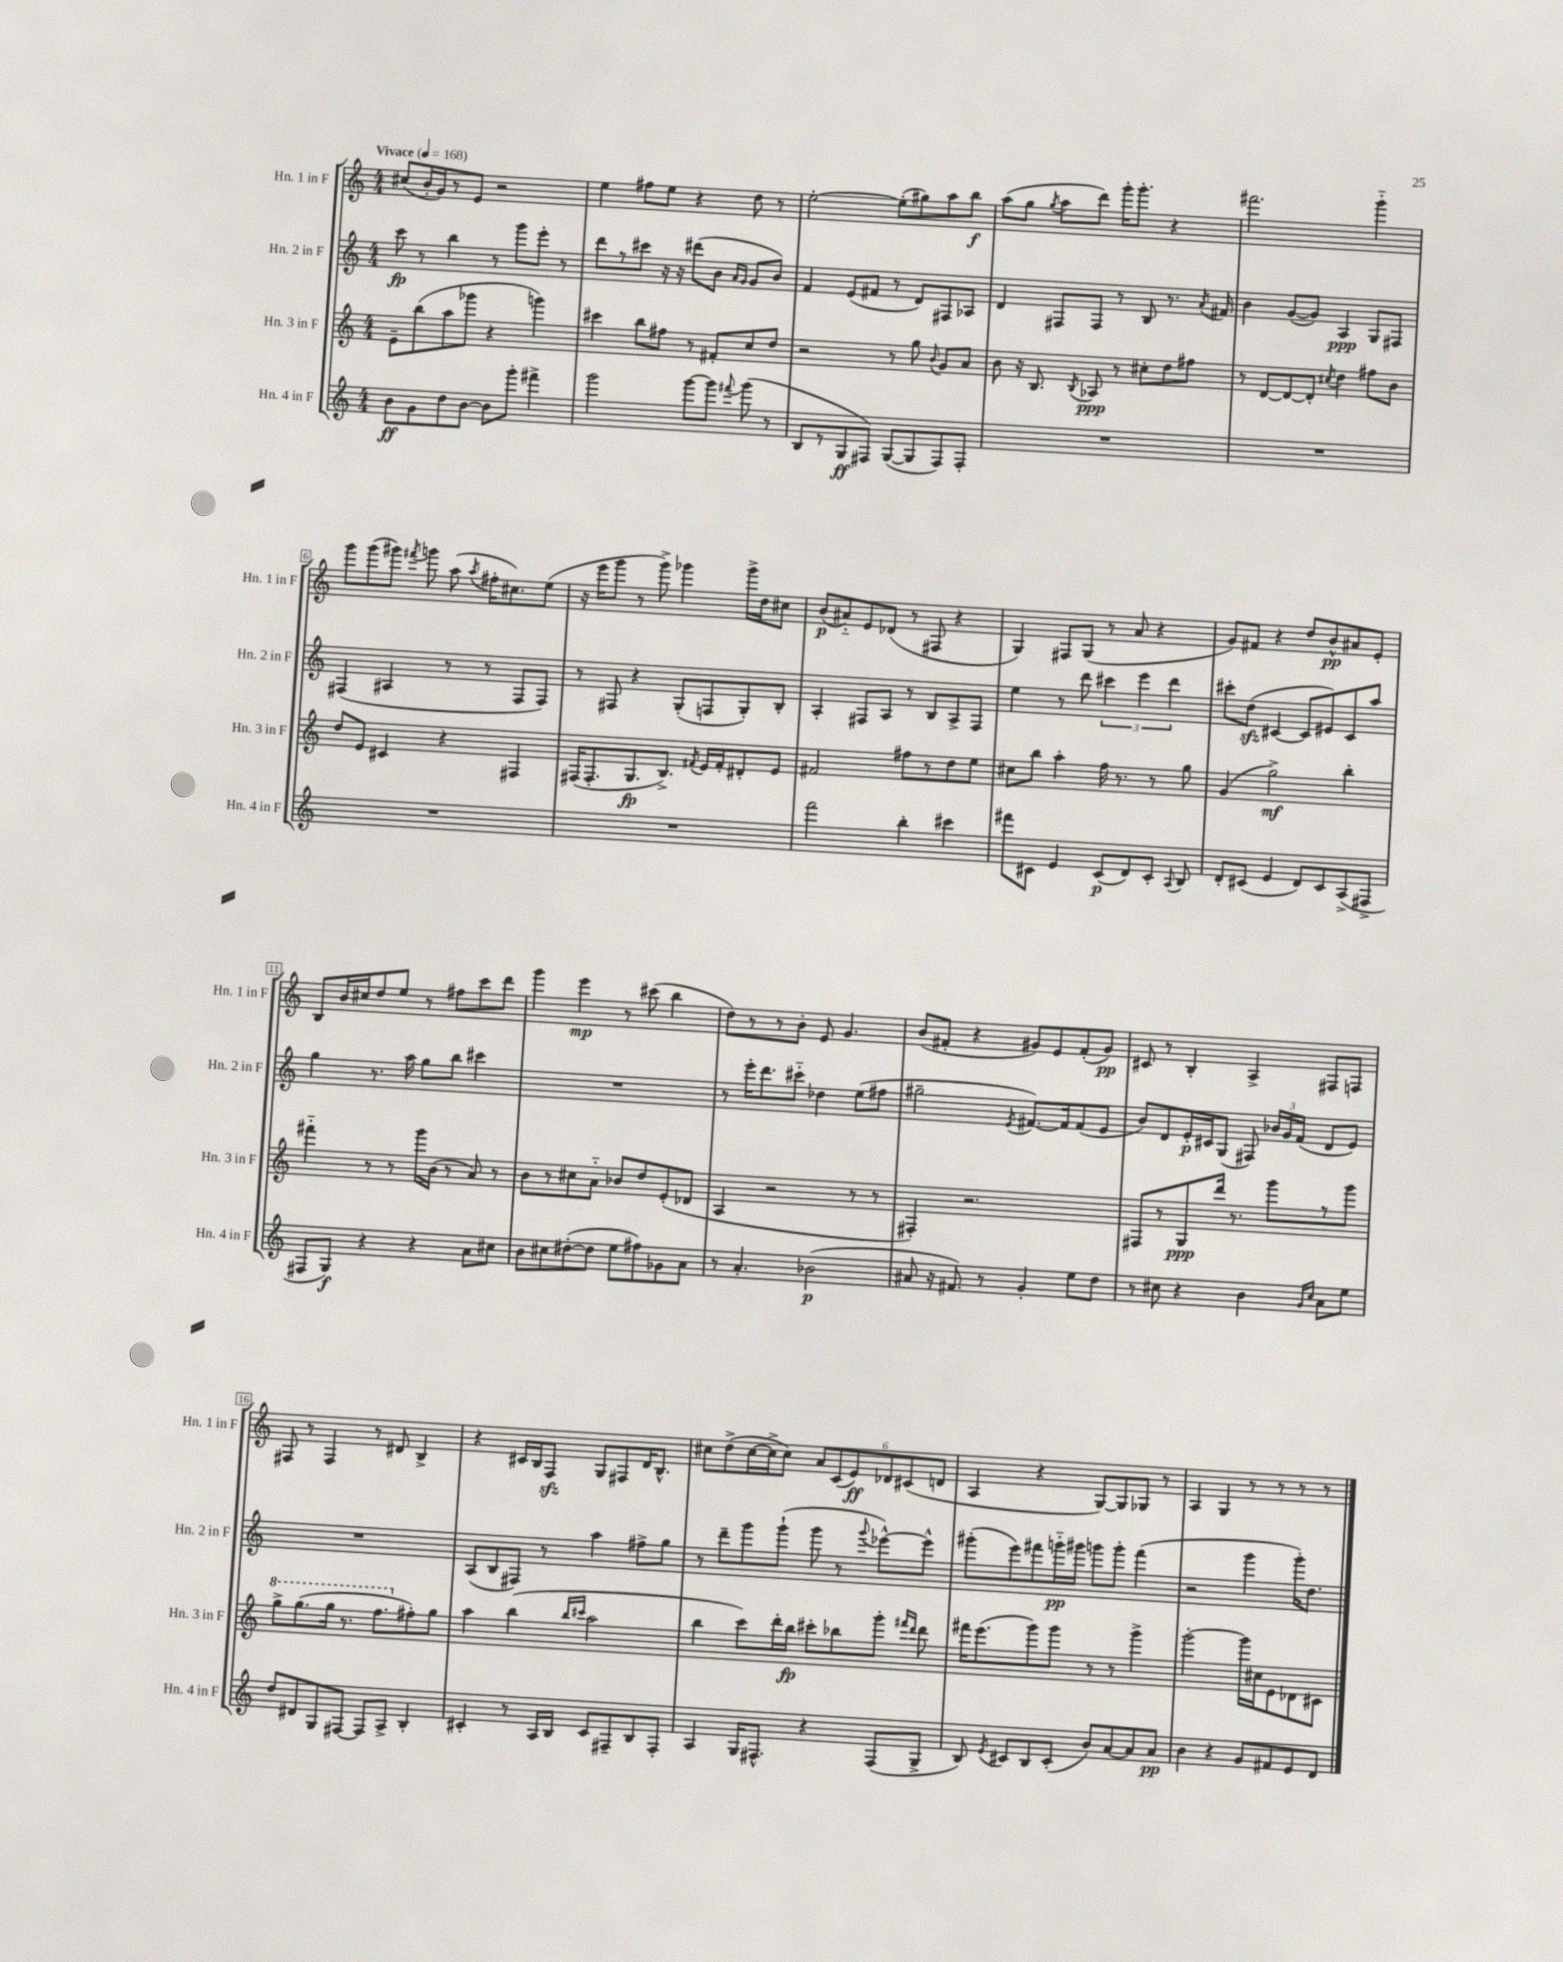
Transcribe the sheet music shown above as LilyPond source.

<<
\new StaffGroup <<
\new Staff = "s0" \with { instrumentName = "Hn. 1 in F" shortInstrumentName = "Hn. 1 in F" } {
    \clef treble \key c \major \numericTimeSignature \time 4/4 \tempo "Vivace" 4 = 168
    \autoBeamOff cis''8[( b'16-. g'16) r8 e'8] r2 |
    e''4 fis''8[ e''8] r4 d''8 r8 |
    e''2~-. e''8[-.( gis''8) a''8 b''8]\f |
    a''8[( g''8] \acciaccatura { g''8 } a''8[ d'''8]) g'''16[-. g'''8.]-. r4 |
    fis'''2. g'''4-_ |
    g'''8[ g'''8( gis'''8]) \acciaccatura { fis'''8 } g'''8 a''8( \acciaccatura { a''8 } fis''16[-. cis''8.) e''8]( |
    r16 e'''16[ g'''8] r8 g'''8->) ges'''4 ges'''16[-> d''16 cis''8] |
    b'8[\p( ais'8-_) e'8 des'8]( r8 fis8 r4 |
    g4) fis8[ g8]( r8 a'8 r4 |
    g'8[) fis'8] r4 d''8[ b'8-^\pp ais'8 e'8]-. |
    b8[ b'16 cis''16 d''8 e''8] r8 fis''8[ c'''8 d'''8] |
    g'''4 e'''4\mp r8 cis'''8( b''4 |
    d''8[) r8 r8 b'8]-. e'8 g'4. |
    b'8[( fis'8]-. r4 gis'8[) e'8 fis'8-.( gis'8]\pp) |
    cis'8 r8 b4-. a4-> fis8[ f8] |
    fis8 r8 fis4 r8 dis'8 b4-> |
    r4 cis'16[ b16 f8]\sfz g8[ fis8 d'16 b8.]-^ |
    cis''8[ d''8->( cis''16~ cis''16-> cis''8]) \tuplet 6/4 { a'8[ c'8( e'8\ff) des'8 cis'8( d'8] } |
    a4 r4 g8[~) g8 ges8] r8 |
    a4 g4 r8 r8 r8 r8 \bar "|." |
}
\new Staff = "s1" \with { instrumentName = "Hn. 2 in F" shortInstrumentName = "Hn. 2 in F" } {
    \clef treble \key c \major \numericTimeSignature \time 4/4
    \autoBeamOff c'''8\fp r8 b''4 r8 g'''8[ e'''8]-. r8 |
    d'''8[ r8 cis'''8] r16 r16 dis'''8[( b'8] \grace { a'16[ g'16] } g'8[ b'8]) |
    f'4 e'8[( fis'8] r8 d'8[) fis8 aes8] |
    d'4 fis8[ fis8] r8 b8 r8. \acciaccatura { a'8 } fis'16 |
    b'4 g'8[~( g'8]) a4\ppp g8[ fis8] |
    fis4( ais4 r8 r8 fis8[ fis8]) |
    r8 fis8 r4 g8[-.( f8 g8-.) b8]-. |
    a4-. fis8[ a8] r8 b8[ a8-> fis8] |
    e''4 r8 d'''8 \tuplet 3/2 { cis'''4 e'''4 d'''4 } |
    cis'''8[-. d''8]\sfz( cis'4~ cis'8[ eis'8) cis'8 a''8] |
    g''4 r8. a''16 g''8[ b''8] cis'''4 |
    R1 |
    r8 e'''16[-. d'''8. cis'''8]-_ des''4 e''8[( fis''8] |
    gis''2-- \acciaccatura { e'8 } fis'8.[~) fis'16 fis'8( e'8] |
    b'8[) d'8 e'16-.\p cis'16 g8]( fis8) \tuplet 3/2 { bes'16[ g'16 f'16]( } d'8[ e'8]) |
    R1 |
    a8[( b8 fis8]) r8 a''4 fis''8[-> g''8] |
    r8 d'''8[-- g'''8 g'''8]-!( g'''8 r8 \appoggiatura { g'''8 } ees'''8[~-^) ees'''8]-^ |
    gis'''8[-.( e'''8) fis'''8 g'''16-_\pp gis'''16] g'''8[ g'''8]-. fis'''4( |
    r2 g'''4 g'''16[-.) d''8.] \bar "|." |
}
\new Staff = "s2" \with { instrumentName = "Hn. 3 in F" shortInstrumentName = "Hn. 3 in F" } {
    \clef treble \key c \major \numericTimeSignature \time 4/4
    \autoBeamOff e'8[-- b''8( a''8 ges'''8] r4 g'''4) |
    cis'''4 b''8[ fis''8] r8 fis'8[-. c''8 d''8] |
    r2 r8 g''8 \appoggiatura { b'8 } g'8[ a'8] |
    b'8 r16 b8. \acciaccatura { b8 } aes8\ppp r8 cis''8[-. d''8 fis''8] |
    r8 d'8[~ d'8~ d'8]-. \acciaccatura { cis''8 } d''4 fis''8[ b'8] |
    d''8[ e'8] cis'4 r4 fis4 |
    fis16[( fis8.-. g8.\fp b8.]->) \acciaccatura { fis'8 } e'16[ fis'16-. dis'8-. e'8] |
    fis'2 fis''8[ r8 d''8 e''8] |
    cis''8[ b''8] a''4-. f''16 r8. r8 g''8 |
    g'4( g''2->\mf) b''4-. |
    fis'''4-_ r8 r8 g'''16[ b'16]( r8 a'8) r8 |
    b'8[ r8 cis''8 a'8]-_ bes'8[ d''8 e'8-.( des'8] |
    a4 r2 r8 r8 |
    fis4-.) r2. |
    fis8[ r8 g8\ppp d'''16] r8. g'''8[ r8 g'''8] |
    \ottava #1 g'''8[-> g'''8.( g'''16] r8. f'''8.[ \ottava #0 fis''8-.) g''8] |
    a''4 b''4( \grace { b''16[ cis'''16] } a''2 |
    b''4 c'''8[) d'''16-. b''16]\fp cis'''8[-. bes''8 g'''8]-. \grace { fis'''16[ d'''16] } d'''8 |
    fis'''16[ e'''8.( g'''8) g'''8] r8 r8 g'''4-> |
    g'''2~-. g'''16[ cis''16 e'8 des'8 cis'8] \bar "|." |
}
\new Staff = "s3" \with { instrumentName = "Hn. 4 in F" shortInstrumentName = "Hn. 4 in F" } {
    \clef treble \key c \major \numericTimeSignature \time 4/4
    \autoBeamOff b'8[\ff g'8 d''8 b'8]~ b'8[ g'''8]-. fis'''4-> |
    g'''2 g'''8[~ g'''8] \appoggiatura { fis'''8 } g'''8( r8 |
    b8[ r8 g8\ff fis8]) g8[~( g8 fis8) fis8]-. |
    R1 |
    R1 |
    R1 |
    R1 |
    f'''2 b''4-. cis'''4 |
    fis'''8[ cis'8] e'4 cis'8[\p( d'8) cis'8]-. \appoggiatura { a8 } b8 |
    d'8[-. cis'8]( e'4 d'8[) cis'8 a8->( fis8]-> |
    fis8[ g8]\f) r4 r4 a'8[ cis''8] |
    b'8[ cis''8 dis''8~-.( dis''8] e''8[ fis''8) ges'8 a'8] |
    r8 a'4.-. bes'2\p( |
    ais'8 r16 fis'8.) r8 g'4-. e''8[ d''8] |
    r8 cis''8 r4 b'4 \grace { g'16[ cis''16] } a'8[ e''8] |
    d''8[ dis'8 g8 fis8]~ fis8[ a8]-> b4-. |
    cis'4-. r8 a16[ b16] cis'8[ fis8-- b8 fis8]-. |
    a4 g16[ fis8.]-^ r4 fis8[( g8]-> |
    b8) \acciaccatura { e'8 } cis'8[ b8 cis'8]-.( b'8[) a'8~ a'8 a'8]\pp |
    b'4 r4 g'8[ fis'8 e'8 d'8] \bar "|." |
}
>>
>>
\layout { \context { \Score \override BarNumber.stencil = #(make-stencil-boxer 0.1 0.3 ly:text-interface::print) } }
